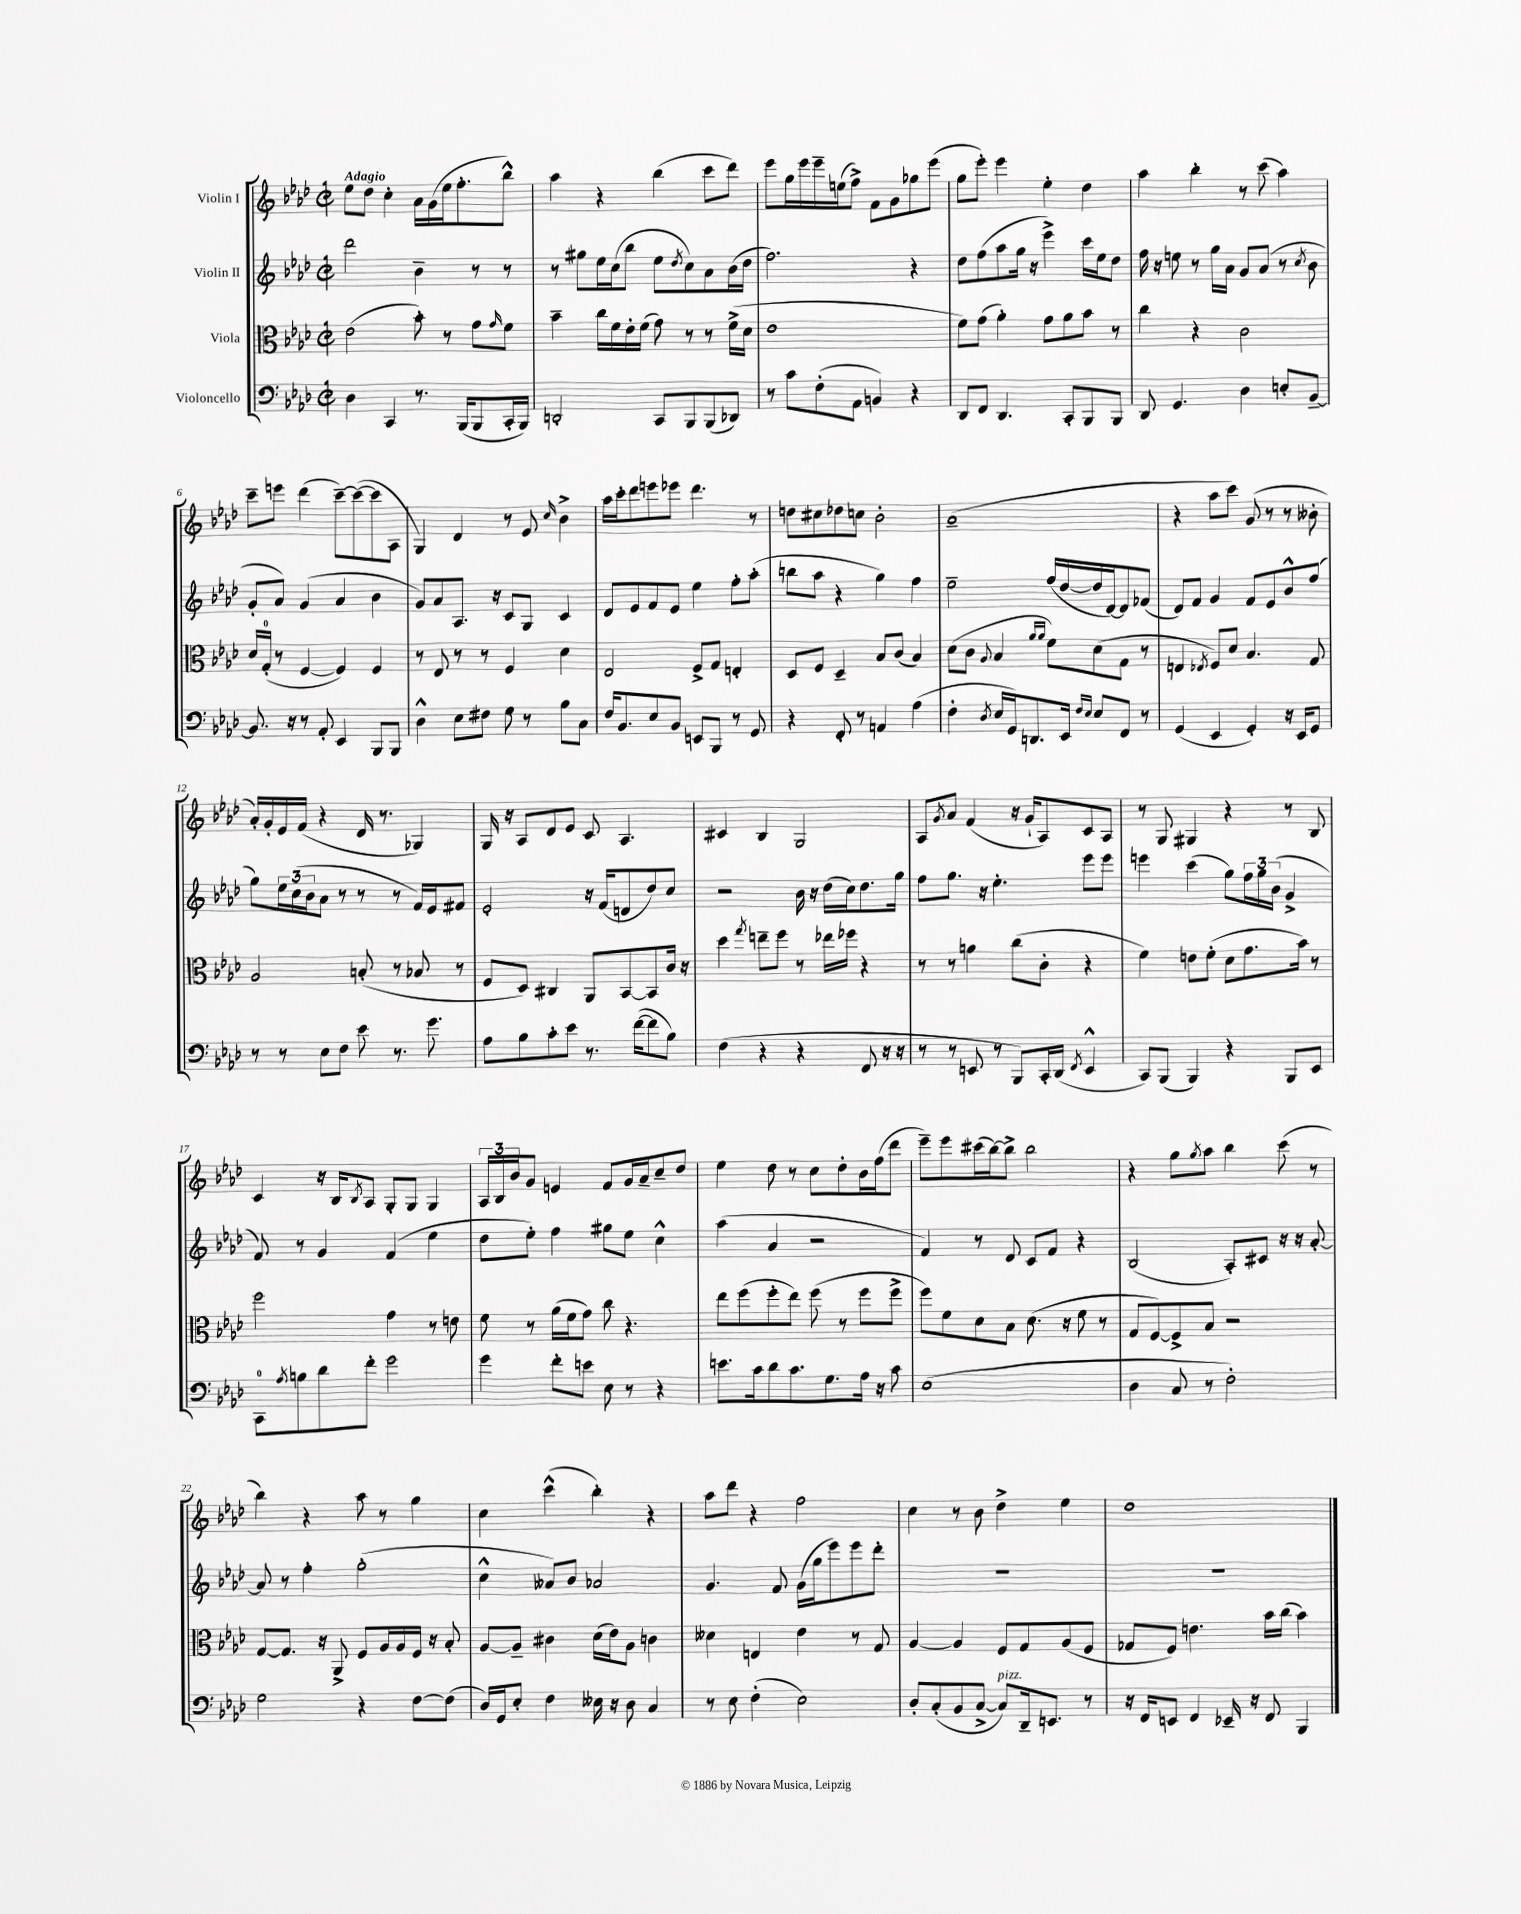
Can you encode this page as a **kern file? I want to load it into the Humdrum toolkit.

**kern	**kern	**kern	**kern
*staff4	*staff3	*staff2	*staff1
*clefF4	*clefC3	*clefG2	*clefG2
*k[b-e-a-d-]	*k[b-e-a-d-]	*k[b-e-a-d-]	*k[b-e-a-d-]
*M2/2	*M2/2	*M2/2	*M2/2
*met(c|)	*met(c|)	*met(c|)	*met(c|)
4D-\	(2e-\	2ddd-\	8ee-\L
.	.	.	8dd-\J
4CC/	.	.	4cc'\
8.r	8b-'\)	4b-~\	16a-\LL
.	.	.	(16g\
.	8r	.	16ee-\J
(16BBB-/LK	.	.	8.ff'\
8BBB-/	8g\L	8r	.
.	16qqg/	.	.
16CC'/L	8f\J	8r	8bb-^^\J)
16BBB-/JJ)	.	.	.
=	=	=	=
2DD'/	4b-~\	8r	4aa-\
.	.	8gg#\L	.
.	16cc\LL	16ee-\L	4r
.	16f\	(16cc\J	.
.	16e-'\	8bb-\J	.
.	(16f\JJ	.	.
8CC/L	8g\)	8ee-\L	(4bb-\
.	.	8qdd-/	.
8BBB-/	8r	8cc\)	.
(8BBB-/	8r	8a-\	8ccc\L
8DD-/J)	(16f^\LL	(16b-\L	8ddd-\J)
.	16d-\JJ	16dd-\JJ	.
=	=	=	=
8r	1e-	2.ff\)	8eee-\L
8c\L	.	.	16gg\L
.	.	.	16eee-\
(8F'\	.	.	16eee-~\
.	.	.	(16ee\J
8AA-\J	.	.	8ff^\J)
4BB/)	.	.	8f\L
.	.	.	8g\
4r	.	4r	8gg-\
.	.	.	(8eee-\J
=	=	=	=
8DD-/L	8f\L)	8dd-\L	8gg\L
8FF/J	(8g\J	(8ff\	8eee-'\J)
4.DD-/	4a-'\)	8aa-\	4eee-\
.	.	16gg\Jk	.
.	.	16r	.
.	8g\L	4eee-^\)	4ee-'\
8CC'/L	8a-\	.	.
8BBB-/	8b-\J	16ccc\LL	4dd-\
.	.	16ee-\J	.
8BBB-/J	8r	8dd-\J	.
=	=	=	=
8DD-/	4cc\	16ff\	4aa-\
.	.	16r	.
4.GG/	.	8ee\	.
.	4r	8r	4bb-'\
.	.	16gg\LL	.
.	.	16a-\JJ	.
4D-\	2c\	8g/L	8r
.	.	(8a-/J	(8ccc\
8E'/L	.	8r	4aa-\)
.	.	8qcc/	.
[8BB-~/J	.	8b-\	.
=	=	=	=
8.BB-/]	16d-/LL	8g'/L	8ccc~\L
.	(16G'/JJ	.	.
.	8r	8a-/J)	8eee\J
16r	.	.	.
8r	[4F/	(4g/	(4ddd-\
8AA-'/	.	.	.
4EE-/	4F/])	4a-/	[8ccc~\L)
.	.	.	(8ccc\_
8BBB-/L	4F/	4b-\	8ccc\]
8BBB-/J	.	.	8A-\J
=	=	=	=
4D-^^\	8r	8g/L)	4G/)
.	8E-/	8a-/	.
8E-\L	8r	8.A-/J	4d-/
8F#\J	8r	.	.
.	.	16r	.
8G\	4F/	8c/L	8r
8r	.	8G/J	8e-/
.	.	.	16qqcc/
8B-\L	4d-\	4c/	4b-^\
8C\J	.	.	.
=	=	=	=
16F/LK	2E-/	8d-/L	16aa-\LL
8.BB-/	.	.	16ccc'\J
.	.	8e-/	8ddd-\
8E-/	.	8f/	8eee\
8BB-/J	.	8e-/J	8eee-\J
8EE/L	8F^/L	4ee-\	4.ddd-\
8BBB-/J	8G/J	.	.
8r	4E'/	8ff'\L	.
8GG/	.	(8aa-'\J	8r
=	=	=	=
4r	8D-/L	8bb\L	8dd\L
.	8F/J	8aa-\J	8cc#\
8FF'/	4D-~/	4r	8dd-\
8r	.	.	8cc\J
4AA/	8B-/L	4gg\)	2b-'\
.	(8c/J	.	.
(4A-\	4B-/)	4ff\	.
=	=	=	=
4F'\	(8d-\L	2ee-~\	(1a-~
.	8c\J	.	.
8qD-/	8qqA-/	.	.
16E-/LL	4B-/	.	.
16GG/J)	.	.	.
8.DD/	.	.	.
.	16qqa-/LL	.	.
.	16qqa-/JJ	.	.
.	8f\L)	(16ff/LL	.
16EE-/Jk	.	[16dd-/	.
16qqF/LL	.	.	.
16qqE-/JJ	.	.	.
8E-/L	(8d-\	16dd-/]	.
.	.	[16d-/J)	.
8FF/J	8G\J	8d-/]	.
8r	8r	(8f-/J	.
=	=	=	=
(4GG/	4E/	8d-/L)	4r
.	.	8f/J	.
.	8qE-/	.	.
4EE-/	8F/L)	4g/	8aa-\L
.	8d-/J	.	8ccc\J)
4GG'/)	4.B-/	8f/L	(8g/
.	.	8e-/	8r
16r	.	8b-^^/	8r
16EE-/LK	.	.	.
8GG/J	8G/	(8ff/J	8b--'\
=	=	=	=
8r	2A-/	8gg\L)	16a-'/LL)
.	.	.	16g'/
8r	.	24ee-\L	16e-/
.	.	(24cc\	.
.	.	.	(16f/JJ
.	.	24b-\J	.
8E-\L	.	8a-\J	4r
8F\J	.	8r	.
8e-\	(8B'/	8r	16d-/
.	.	.	8.r
8.r	8r	8r	.
.	8B-/	16f/LL)	4G-/)
8.g\	.	16e-/J	.
.	8r	8f#/J	.
=	=	=	=
8A-\L	8F/L	2e-'/	16G/
.	.	.	16r
8B-\	8D-/J)	.	8A-/L
8c'\	4C#/	.	8d-/
8e-\J	.	.	8e-/J
8.r	8AA-/L	16r	8c/
.	.	(16f/LK	.
.	[8BB-/	8d/	4.A-/
([16f\LK	.	.	.
8f\]	8BB-/]	8dd-/)	.
8B-\J)	16c/Jk	8cc/J	.
.	16r	.	.
=	=	=	=
(4F\	4dd-\	2r	4c#/
.	8qgg/	.	.
4r	8ee~\L	.	4B-/
.	8ff\J	.	.
4r	8r	16b-\	2G/
.	.	16r	.
.	16ee-\LL	(16dd-\LL	.
.	16ff-\JJ	16cc\J)	.
8FF/	4r	8.dd-\	.
16r	.	.	.
16r	.	16gg\Jk	.
=	=	=	=
8r	8r	8ff\L	8A-/L
.	.	.	8qg/
8r	8r	8.gg\J	8a-/J
8EE/	4a\	.	(4f/
.	.	16r	.
8r	.	4.ee-'\	.
8BBB-/L)	(8cc\L	.	16r
.	.	.	16g`/LK
16CC'/L	8c'\J	.	8A-/)
(16DD-/JJ	.	.	.
8qFF/	.	.	.
4EE^^/	4r	8eee-\L	8c/
.	.	8eee-\J	8A-/J
=	=	=	=
8CC/L)	4f\)	4eee\	8r
(8BBB-/J	.	.	8G/
4BBB-/)	8e\L	(4ccc\	4G#/
.	(8f'\J	.	.
4r	8d-\L	8gg\L)	4r
.	8.g\	24ff\L	.
.	.	24gg\	.
.	.	(24b-\JJ	.
8BBB-/L	.	4g^/	8r
.	16b-\Jk)	.	.
8EE-/J	8r	.	8B-/
=	=	=	=
8CC\L	2ff\	8f/)	4c/
8qA-/	.	.	.
8B\	.	8r	.
8d-\	.	4g/	16r
.	.	.	16B-/LK
.	.	.	8qB-/
8f'\J	.	.	8A-/J
2g\	4g\	(4f/	8G'/L
.	.	.	8G/J
.	8r	4ee-\	4G/
.	8e\	.	.
=	=	=	=
4g\	8f\	8dd-\L	24A-/LL
.	.	.	24B-/
.	.	.	24b-/J
.	8r	8ee-'\J)	8g/J
8f'\L	(16a-\LL	4ff\	4e/
.	16f\J	.	.
8e\J	8g\J)	.	.
8E-\	8cc\	8gg#\L	8f/L
8r	4.r	8ee-\J	16g/L
.	.	.	16a-~/J
4r	.	4cc^^\	8cc~/
.	.	.	8dd-/J
=	=	=	=
8.e\L	8ee-\L	(4aa-\	4ee-\
.	(8ff\	.	.
16c\k	.	.	.
8d-\	8ff'\	4a-/	8dd-\
8.c\	8ee-\J)	.	8r
.	(8ff\	2r	8cc\L
8.G\	.	.	.
.	8r	.	8dd-'\
16A-\Jk	8ff\L	.	16b-\L
16r	.	.	(16ff\J
8c\	8ff^\J	.	8ddd-\J
=	=	=	=
(1E-	8ff\L)	4f/)	8eee-~\L)
.	8f\	.	8eee-\
.	8d-\	8r	(16ccc#\L
.	.	.	[16bb-\J)
.	8B-\J	8d-/	8bb-^\]J
.	(8.d-\	8c/L	2bb-\
.	.	8f/J	.
.	16r	.	.
.	8f\	4r	.
.	8r	.	.
=	=	=	=
4D-\	8G/L	(2B-/	4r
.	[8F/)	.	.
8C/	8F^/]	.	8gg\L
.	.	.	8qgg/
8r	8B-/J	.	8aa-\J
2F'\)	2r	8A-'/L)	4bb-\
.	.	8c#/J	.
.	.	16r	(8ccc\
.	.	16r	.
.	.	[8a-'/	8r
=	=	=	=
2G\	[8G/L	8a-/]	4bb-\)
.	8.G/]J	8r	.
.	.	4ff'\	4r
.	16r	.	.
.	8AA-^/	.	.
4r	8F/L	(2gg'\	8aa-\
.	16A-/L	.	8r
.	16A-/	.	.
[8F\L	16F/JJ	.	4gg\
.	16r	.	.
(8F\]J	8B-'/	.	.
=	=	=	=
16D-/LL)	[8A-/L	4cc^^\	4cc\
16GG/J	.	.	.
8E-'/J	8A-~/]J	.	.
4F\	4c#\	8a--/L)	(4ccc^^\
.	.	8b-/J	.
16E--\	(16d-\LL	2a-/	4bb-'\)
16r	16e-\J)	.	.
8D-\	8A-\J	.	.
4C/	4c\	.	4r
=	=	=	=
8r	4d--\	4.g/	8aa-\L
8E-\	.	.	8ddd-\J
(4F'\	4E/	.	4r
.	.	8f/	.
2E-\)	4e-\	(16g\LL	2ff\
.	.	16gg\J	.
.	.	8eee-\)	.
.	8r	8eee-\	.
.	8G/	8ddd-'\J	.
=	=	=	=
8D-'/L	[4A-/	1r	4cc\
(8C'/	.	.	.
8BB-/	4A-/]	.	8r
[8C^/J	.	.	8b-\
8C/]L)	8F/L	.	4dd-^\
16DD-~/k	8G/	.	.
8.EE/J	.	.	.
.	(8A-/	.	4ee-\
8r	8F/J	.	.
=	=	=	=
16r	8G-/L	1r	1dd-
16FF/LK	.	.	.
8EE/J	8F/J)	.	.
4FF/	4.e\	.	.
16EE-~/	.	.	.
16r	.	.	.
8FF/	16b-\LL	.	.
.	(16cc\JJ	.	.
4BBB-/	4b-\)	.	.
==	==	==	==
*-	*-	*-	*-
